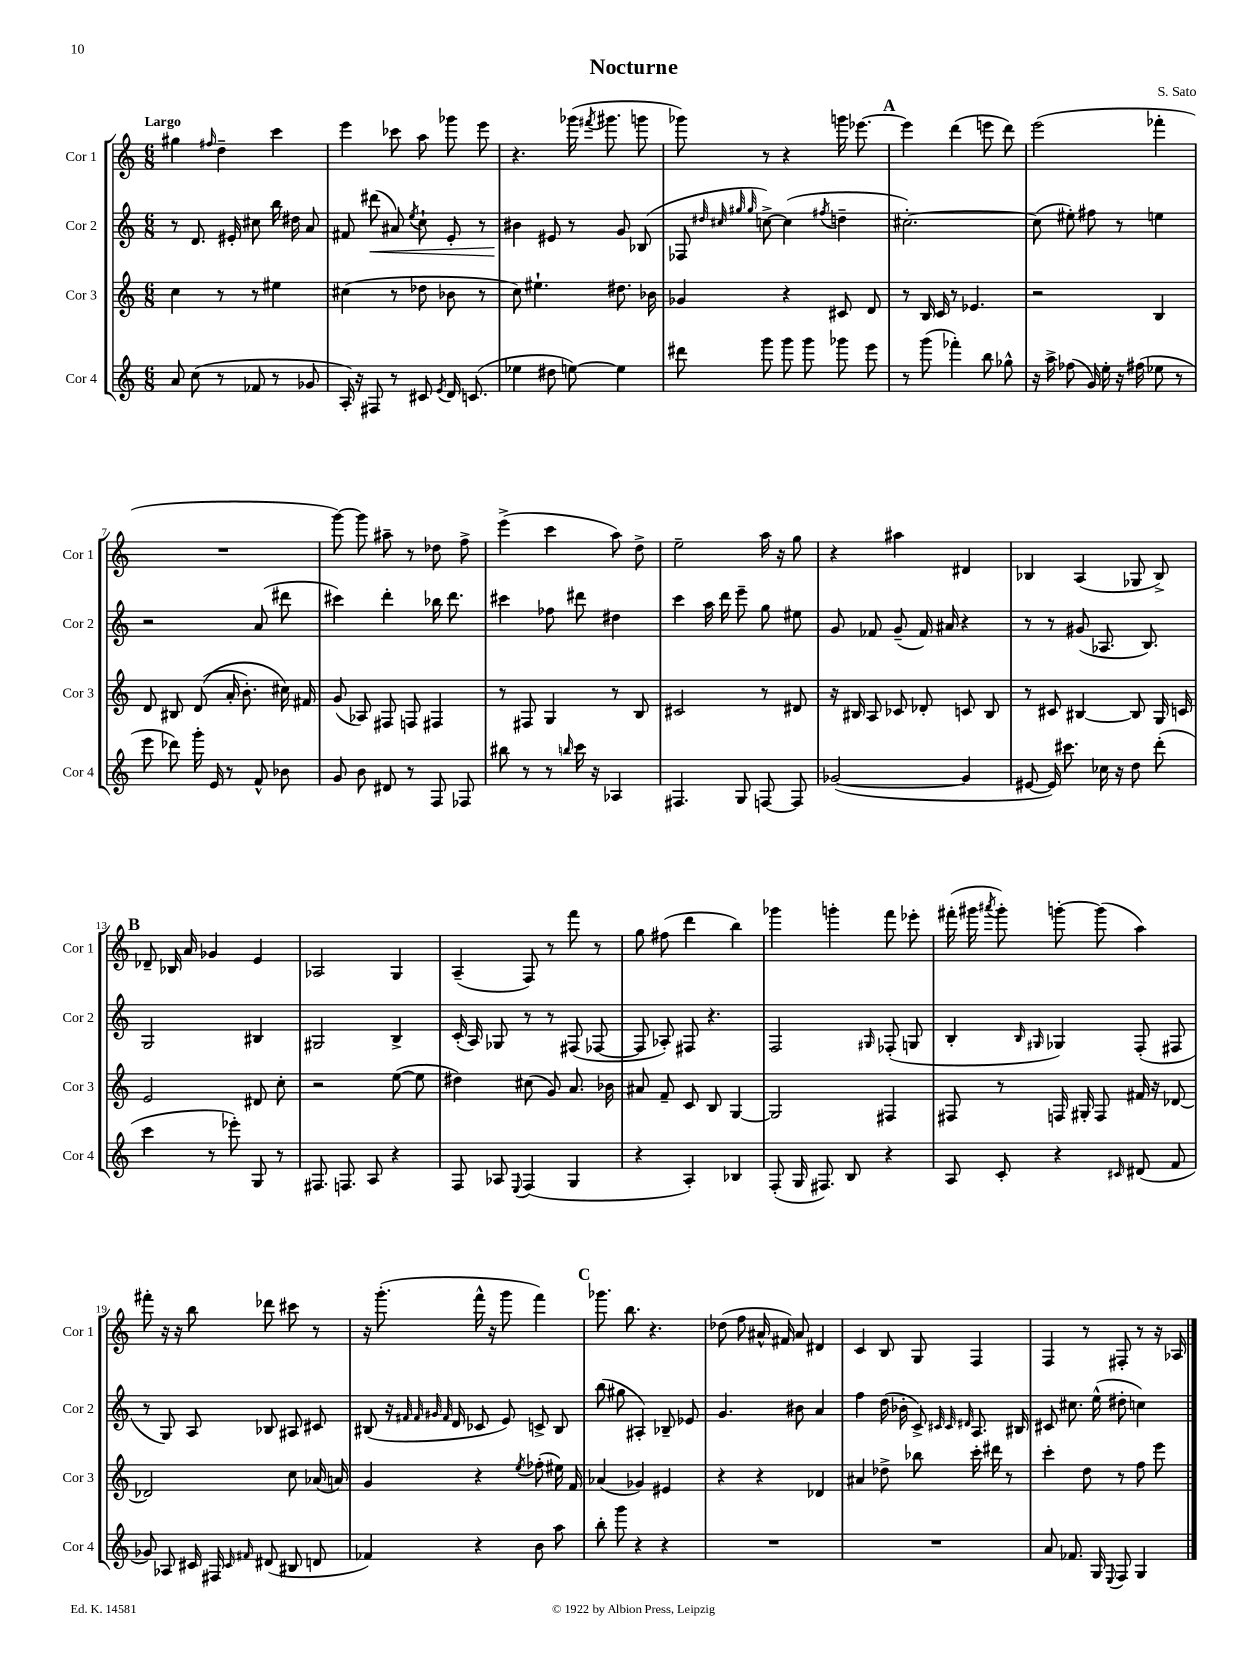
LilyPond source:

\header { title = "Nocturne" composer = "S. Sato" }
<<
\new StaffGroup <<
\new Staff = "s0" \with { instrumentName = "Cor 1" shortInstrumentName = "Cor 1" } {
    \clef treble \key c \major \numericTimeSignature \time 6/8 \tempo "Largo"
    \autoBeamOff gis''4 \grace { fis''16 } d''4-- c'''4 |
    e'''4 ces'''8 a''8 ges'''8 e'''8 |
    r4. ges'''16( \acciaccatura { fis'''8 } gis'''8. g'''8 |
    ges'''8) r8 r4 g'''16 ees'''8.~ |
    \mark \markup { \bold "A" } ees'''4 d'''4( e'''8 d'''8) |
    e'''2( fes'''4-. |
    R2. |
    g'''8~) g'''8 ais''8-- r8 des''8 f''8-> |
    e'''4->( c'''4 a''8) d''8-> |
    e''2-- a''16 r16 g''8 |
    r4 ais''4 dis'4 |
    bes4 a4( ges8 bes8->) |
    \mark \markup { \bold "B" } des'8-- bes16 a'16 ges'4 e'4 |
    aes2 g4 |
    a4--( f8) r8 f'''8 r8 |
    g''8 fis''8( d'''4 b''4) |
    ges'''4 g'''4-. f'''8 ees'''8-. |
    fis'''16-.( gis'''16 \acciaccatura { ais'''8 } gis'''8-.) g'''8~-. g'''8( a''4) |
    fis'''8-. r16 r16 b''8 des'''8 cis'''8 r8 |
    r16 g'''8.-.( f'''16-^ r16 g'''8 f'''4) |
    \mark \markup { \bold "C" } ges'''8. b''8. r4. |
    des''8( f''8 ais'16-^ fis'16) ais'8 dis'4 |
    c'4 b8 g8 f4 |
    f4 r8 fis8-. r8 r16 aes16 \bar "|." |
}
\new Staff = "s1" \with { instrumentName = "Cor 2" shortInstrumentName = "Cor 2" } {
    \clef treble \key c \major \numericTimeSignature \time 6/8
    \autoBeamOff r8 d'8. eis'16-. cis''8 b''16 dis''16 a'8 |
    fis'8 dis'''8\<( ais'8) \acciaccatura { e''8 } c''8-! e'8-. r8 |
    bis'4\! eis'8 r8 g'8 bes8( |
    fes8 \grace { dis''32 cis''32 gis''32 gis''32 } c''8~->) c''4( \acciaccatura { fis''8 } d''4-- |
    \mark \markup { \bold "A" } cis''2.~-.) |
    cis''8( eis''8-.) fis''8 r8 e''4 |
    r2 a'8( dis'''8 |
    cis'''4) d'''4-. bes''16 d'''8. |
    cis'''4 fes''8 dis'''8 dis''4 |
    c'''4 a''16 d'''16 e'''8-- g''8 eis''8 |
    g'8 fes'8 g'8--( fes'16) ais'16 r4 |
    r8 r8 gis'8( aes8. b8.) |
    \mark \markup { \bold "B" } g2 bis4 |
    gis2 b4-> |
    c'16-.( a16) ges8 r8 r8 fis8( fes8~ |
    fes8 aes8-.) fis8 r4. |
    f2 \grace { gis16 } fes8-.( g8 |
    b4-. \grace { b16 gis16 } ges4) f8-.( fis8 |
    r8 g8) a8 bes8 ais8 cis'8 |
    bis8( r16 \grace { fis'32 fis'32 gis'32 fis'32 } d'16 ces'8 e'8) c'8-> bis8 |
    \mark \markup { \bold "C" } b''8( gis''8 ais4-.) bes8-- ees'8 |
    g'4. bis'8 a'4 |
    f''4 d''16( bes'16-. c'8->) \grace { cis'32 cis'32 dis'32 } a8. bis16 |
    cis'8 cis''8. e''16-^( dis''8-. c''4) \bar "|." |
}
\new Staff = "s2" \with { instrumentName = "Cor 3" shortInstrumentName = "Cor 3" } {
    \clef treble \key c \major \numericTimeSignature \time 6/8
    \autoBeamOff c''4 r8 r8 eis''4 |
    cis''4( r8 des''8 bes'8 r8 |
    c''8) eis''4.-! dis''8. bes'16 |
    ges'4 r4 cis'8 d'8 |
    \mark \markup { \bold "A" } r8 b16 c'16 r8 ees'4. |
    r2 b4 |
    d'8 bis8 d'8(\( a'16-. b'8.-.) cis''16\) fis'16 |
    g'8( aes8) fis8 f8 fis4 |
    r8 fis8 g4 r8 b8 |
    cis'2 r8 dis'8 |
    r16 bis16 a8 ces'8 des'8-. c'8 bis8 |
    r8 cis'8 bis4~ bis8 g16 c'16 |
    \mark \markup { \bold "B" } e'2 dis'8 c''8-. |
    r2 e''8~( e''8 |
    dis''4) cis''8( g'8) a'8. bes'16 |
    ais'8 f'8-- c'8 b8 g4~ |
    g2 fis4 |
    fis8 r8 f16 gis16-. f8 fis'16 r16 des'8~ |
    des'2 c''8 aes'16( a'16) |
    g'4 r4 \acciaccatura { e''8 } fes''8-.( eis''16) f'16 |
    \mark \markup { \bold "C" } aes'4( ges'4) eis'4 |
    r4 r4 des'4 |
    ais'4 des''8-> bes''8 c'''16-. dis'''16 r8 |
    c'''4-. d''8 r8 f''8 e'''8 \bar "|." |
}
\new Staff = "s3" \with { instrumentName = "Cor 4" shortInstrumentName = "Cor 4" } {
    \clef treble \key c \major \numericTimeSignature \time 6/8
    \autoBeamOff a'8 c''8( r8 fes'8 r8 ges'8 |
    a16-.) r16 fis8 r8 cis'8 \acciaccatura { e'8 } d'16 c'8.( |
    ees''4 dis''8 e''8~) e''4 |
    dis'''8 g'''8 g'''8 g'''8 ges'''8 e'''8 |
    \mark \markup { \bold "A" } r8 g'''8( fes'''4-.) b''8 ges''8-^ |
    r16 a''16-> fes''8( g'16) e''16-. r16 fis''16( ees''8 r8 |
    e'''8 des'''8) g'''16-. e'16 r8 f'8-^ bes'8 |
    g'8 b'8 dis'8 r8 f8 fes8 |
    bis''8 r8 r8 \grace { b''16 } c'''16 r16 aes4 |
    fis4. g8 f8~ f8 |
    ges'2~( ges'4 |
    eis'8~ eis'16) cis'''8. ces''16 r16 d''8 d'''8-.( |
    \mark \markup { \bold "B" } c'''4 r8 ees'''8-.) g8 r8 |
    fis8. f8. a8 r4 |
    f8 aes8 \appoggiatura { e8 } f4( g4 |
    r4 a4-.) bes4 |
    f8-.( g16 fis8.) b8 r4 |
    a8 c'8-. r4 \grace { cis'16 } dis'8( f'8 |
    ges'8) aes8 cis'16 fis16 \grace { cis'16 fis'16 } dis'8( bis8 d'8 |
    fes'4) r4 b'8 a''8 |
    \mark \markup { \bold "C" } b''8-. g'''8 r4 r4 |
    R2. |
    R2. |
    a'8 fes'8. g16 \appoggiatura { e8 } f8 g4 \bar "|." |
}
>>
>>
